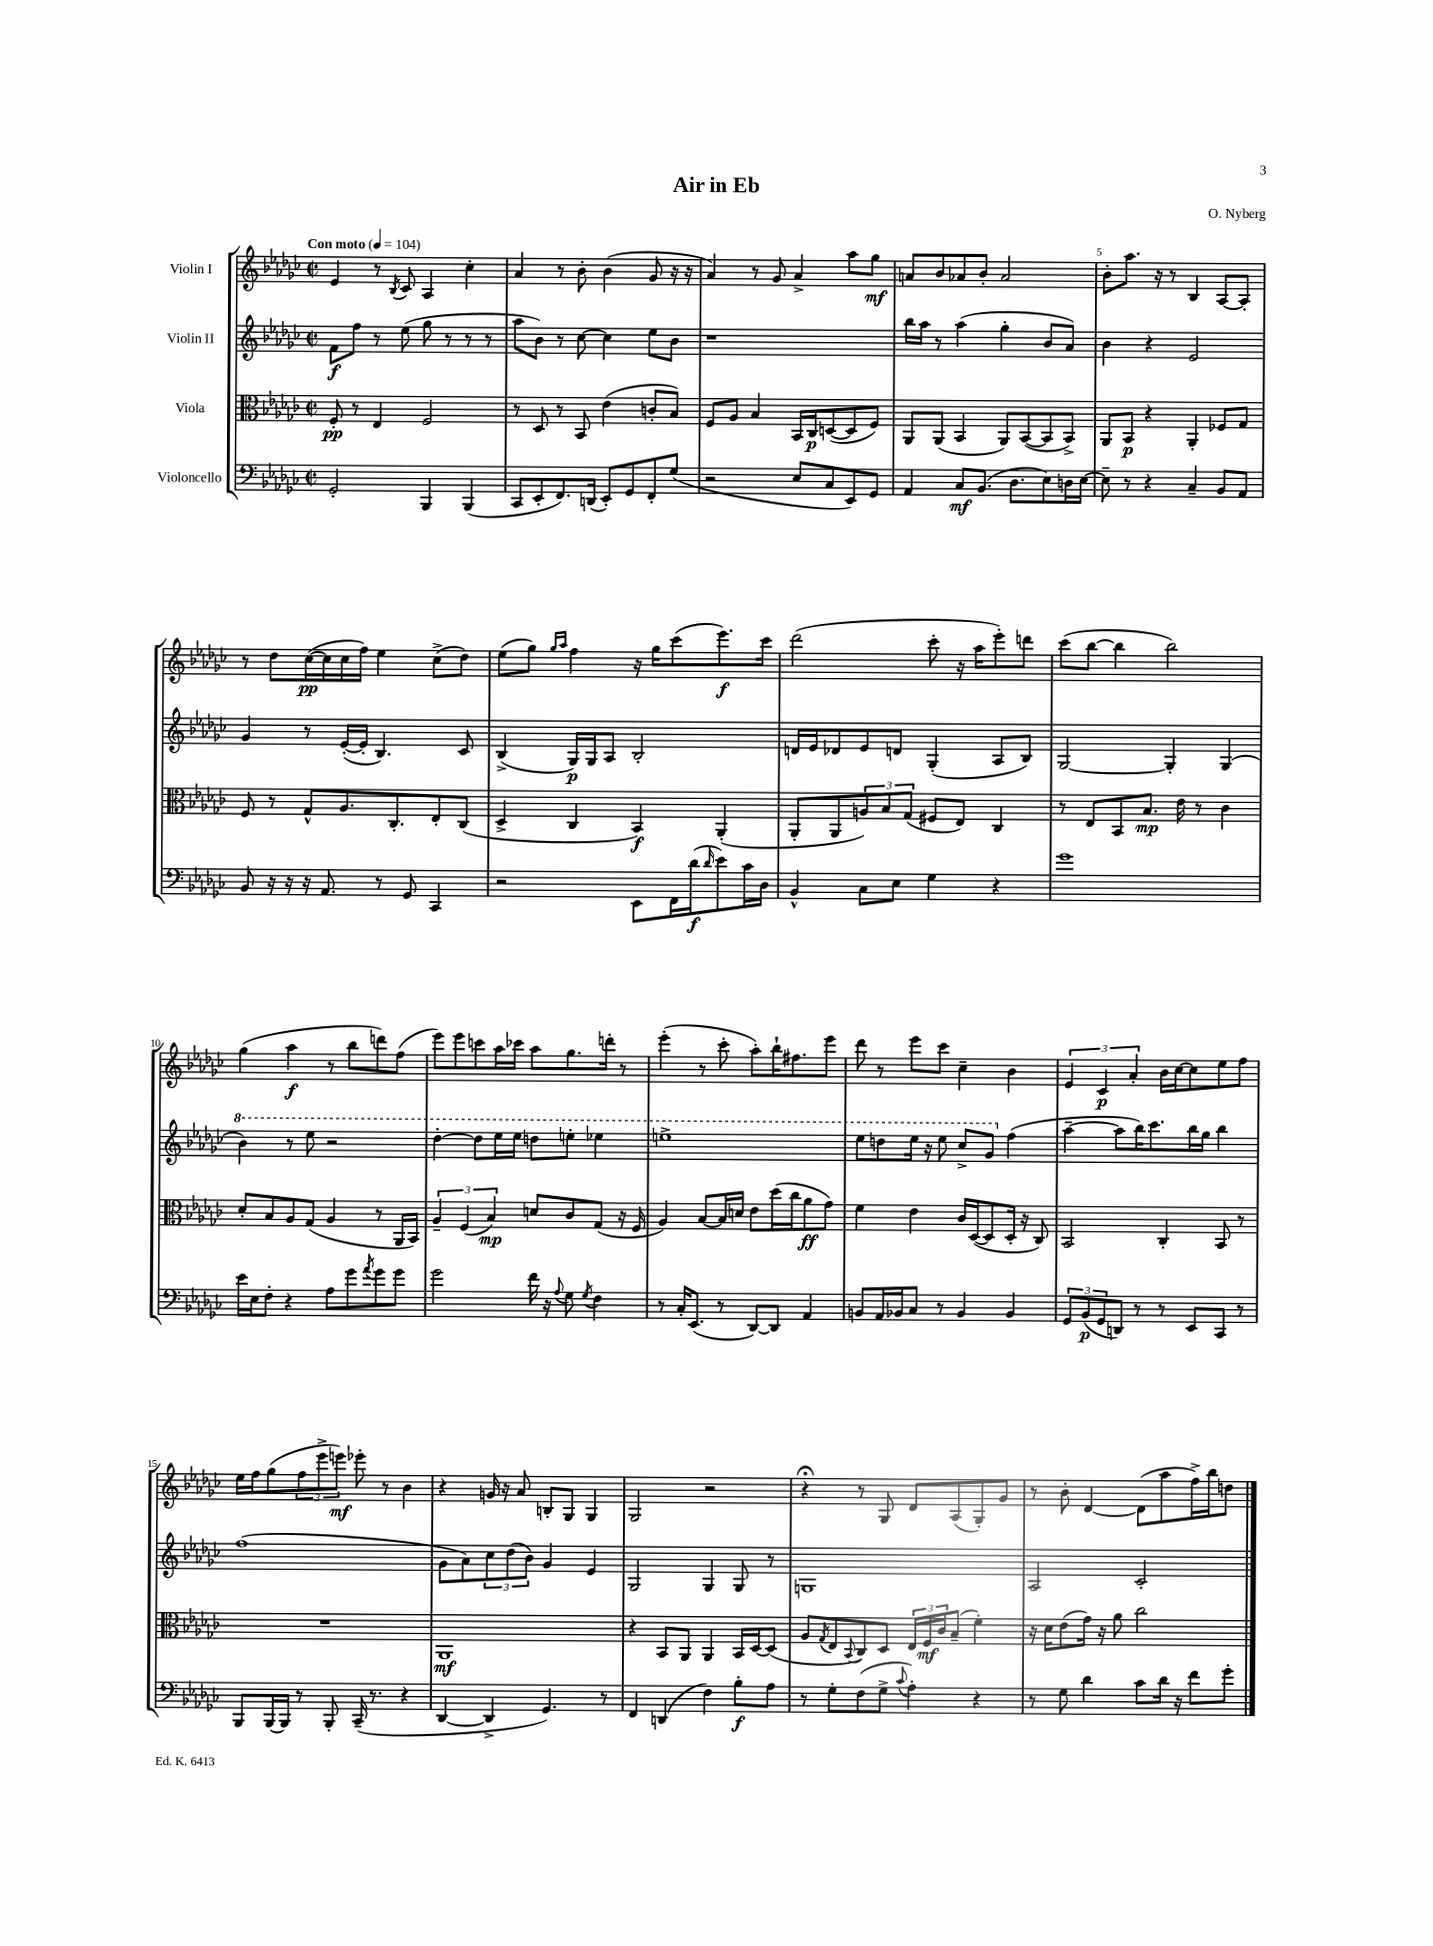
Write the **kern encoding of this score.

**kern	**kern	**kern	**kern
*staff4	*staff3	*staff2	*staff1
*clefF4	*clefC3	*clefG2	*clefG2
*k[b-e-a-d-g-c-]	*k[b-e-a-d-g-c-]	*k[b-e-a-d-g-c-]	*k[b-e-a-d-g-c-]
*M2/2	*M2/2	*M2/2	*M2/2
*met(c|)	*met(c|)	*met(c|)	*met(c|)
*MM104	*MM104	*MM104	*MM104
2GG-'	8F'	8f	4e-
.	8r	8ff	.
.	4E-	8r	8r
.	.	.	8qB-
.	.	(8ee-	8c-
4BBB-	2F	8gg-	4A-
.	.	8r	.
(4BBB-	.	8r	4cc-'
.	.	8r	.
=	=	=	=
8CC-	8r	8aa-	4a-
8EE-'	8D-	8b-)	.
8.FF)	8r	8r	8r
.	8BB-	[8cc-	8b-'
(16DD	.	.	.
8EE-')	(4e-	4cc-]	(4b-
8GG-	.	.	.
8FF'	8c'	8ee-	8g-
(8G-	8B-)	8b-	16r
.	.	.	16r
=	=	=	=
2r	8F	1r	4a-)
.	8A-	.	.
.	4B-	.	8r
.	.	.	8g-
8E-	16BB-	.	4a-^
.	16C-	.	.
8C-	([8D	.	.
8EE-)	8D]	.	8aa-
8GG-	8F)	.	8gg-
=	=	=	=
4AA-	8AA-	16bb-	8a
.	.	16aa-	.
.	(8AA-	8r	8b-
8C-	4BB-	(4aa-	8a-
(8.BB-	.	.	8b-'
.	8AA-)	4gg-'	2a-
8.D-	.	.	.
.	([8BB-	.	.
8E-)	8BB-]	8b-	.
16D	8BB-^)	8a-)	.
[16E-	.	.	.
=	=	=	=
8E-~]	8AA-	4b-	8b-'
8r	8BB-	.	8.aa-
4r	4r	4r	.
.	.	.	16r
.	.	.	8r
4C-~	4AA-'	2e-	4B-
8BB-	8F-	.	[8A-
8AA-	8G-	.	8A-']
=	=	=	=
8BB-	8F	4g-	8r
16r	8r	.	8dd-
16r	.	.	.
16r	8G-^^	8r	([16cc-
8.AA-	.	.	16cc-]
.	8.A-	([16e-'	16cc-
.	.	16e-']	16ff)
8r	.	4.B-)	4ee-
.	8.C-'	.	.
8GG-	.	.	.
4CC-	8E-'	.	(8cc-^
.	(8C-	8c-	8dd-)
=	=	=	=
2r	4D-^	(4B-^	(8ee-
.	.	.	8gg-)
.	.	.	16qqgg-
.	.	.	16qqaa-
.	4C-	16G-)	4ff
.	.	16G-	.
.	.	8A-	.
8EE-	4BB-)	2B-'	16r
.	.	.	16gg-
16FF	.	.	(8ccc-
(16d-	.	.	.
16qqd-	.	.	.
8e-)	(4AA-'	.	8.eee-)
16c-	.	.	.
16D-	.	.	16ccc-
=	=	=	=
4BB-^^	8AA-'	16d	(2ddd-
.	.	16e-	.
.	8AA-	8d-	.
8C-	12A)	8e-	.
.	12B-	.	.
8E-	.	8d	.
.	(12G-	.	.
4G-	8F#	(4G-'	8ccc-'
.	8E-)	.	16r
.	.	.	16aa-
4r	4C-	8A-	8eee-')
.	.	8B-)	8ddd
=	=	=	=
1g-	8r	[2G-	(8ccc-
.	8E-	.	[8bb-
.	8BB-	.	4bb-]
.	8.B-	.	.
.	.	4G-']	2bb-)
.	16e-	.	.
.	8r	.	.
.	4c-	(4G-	.
=	=	=	=
16e-	8d-'	4bb-)	(4gg-
16E-	.	.	.
8F'	8B-	.	.
4r	8A-	8r	4aa-
.	(8G-	8eee-	.
8A-	4A-	2r	8r
8g-	.	.	8bb-
8qa-	.	.	.
8g-	8r	.	8ddd)
8g-	16AA-	.	(8ff
.	16BB-)	.	.
=	=	=	=
2g-	6A-~	[4ddd-'	8eee-)
.	.	.	8eee-
.	(6F	.	.
.	.	8ddd-]	8ccc
.	6B-)	.	.
.	.	16eee-	16aa-
.	.	16eee-	16ccc-
16f	8d	8ddd	8aa-
16r	.	.	.
8qqA-	.	.	.
8G-	8c-	8eee'	8.gg-
8qG-	.	.	.
4F	(8G-	4eee-	.
.	.	.	16ddd'
.	16r	.	8r
.	16F	.	.
=	=	=	=
8r	4A-)	1eee^	(4eee-'
16C-'	.	.	.
(8.EE-	.	.	.
.	[8B-	.	8r
8r	16B-]	.	8ccc-'
.	16d	.	.
[8DD-)	8e-	.	8aa-')
8DD-]	(16dd-	.	16bb-`
.	16cc-	.	8.ff#
4AA-	8a-	.	.
.	8g-)	.	8eee-
=	=	=	=
8BB	4f	8eee-	8ddd-
16AA-	.	8ddd	8r
16BB-	.	.	.
8C-	4e-	16eee-	8eee-
.	.	16r	.
8r	.	8eee-	8ccc-
4BB-	16c-	8ccc-^	4cc-~
.	([16D-	.	.
.	8D-]	8gg-	.
4BB-	16D-'	(4ff	4b-
.	16r	.	.
.	8C-)	.	.
=	=	=	=
12GG-	2BB-	[4aa-~	6e-
(12BB-	.	.	.
12GG-	.	.	6c-
8DD)	.	8aa-]	.
.	.	.	6a-'
8r	.	16bb-)	.
.	.	8.ccc-	.
8r	4C-'	.	16b-
.	.	.	[16cc-
8EE-	.	16bb-	8cc-]
.	.	16gg-	.
8CC-	8BB-	4bb-	8ee-
8r	8r	.	8ff
=	=	=	=
8BBB-	1r	(1ff	16ee-
.	.	.	16ff
[16BBB-	.	.	(8gg-
16BBB-]	.	.	.
8r	.	.	12ff
.	.	.	12eee-^
8BBB-'	.	.	.
.	.	.	12eee)
(16CC-~	.	.	8eee-'
8.r	.	.	.
.	.	.	8r
4r	.	.	4b-
=	=	=	=
[4DD-	1AA-	8g-	4r
.	.	8a-)	.
4DD-^]	.	12cc-	16g
.	.	.	16r
.	.	(12dd-	.
.	.	.	8a-
.	.	12b-)	.
4.GG-)	.	4g-	8B'
.	.	.	8G-
.	.	4e-	4G-
8r	.	.	.
=	=	=	=
4FF	4r	2G-	2G-
(4DD	8BB-	.	.
.	8AA-	.	.
4F)	4AA-	4G-	2r
8B-'	16BB-	8G-	.
.	[16D-	.	.
8A-	(8D-]	8r	.
=	=	=	=
8r	8A-	1G	4r;
.	8qG-	.	.
8G-'	8E-	.	.
.	8qqBB-	.	.
(8F	8C-)	.	8r
8G-^	8D-	.	8G-
8qqc-	.	.	.
4A-')	24E-	.	8d-
.	24F	.	.
.	24c-	.	.
.	(8B-~	.	(8A-
4r	4f')	.	8G-')
.	.	.	8g-
=	=	=	=
8r	16r	2A-	8r
.	16d-	.	.
8G-	(8e-	.	8b-'
4d-	16g-)	.	[4d-
.	16r	.	.
.	8a-	.	.
8c-	2cc-	2c-'	(8d-]
16d-	.	.	8aa-
16r	.	.	.
8f	.	.	16ff^)
.	.	.	16bb-
8g-'	.	.	8dd
==	==	==	==
*-	*-	*-	*-
